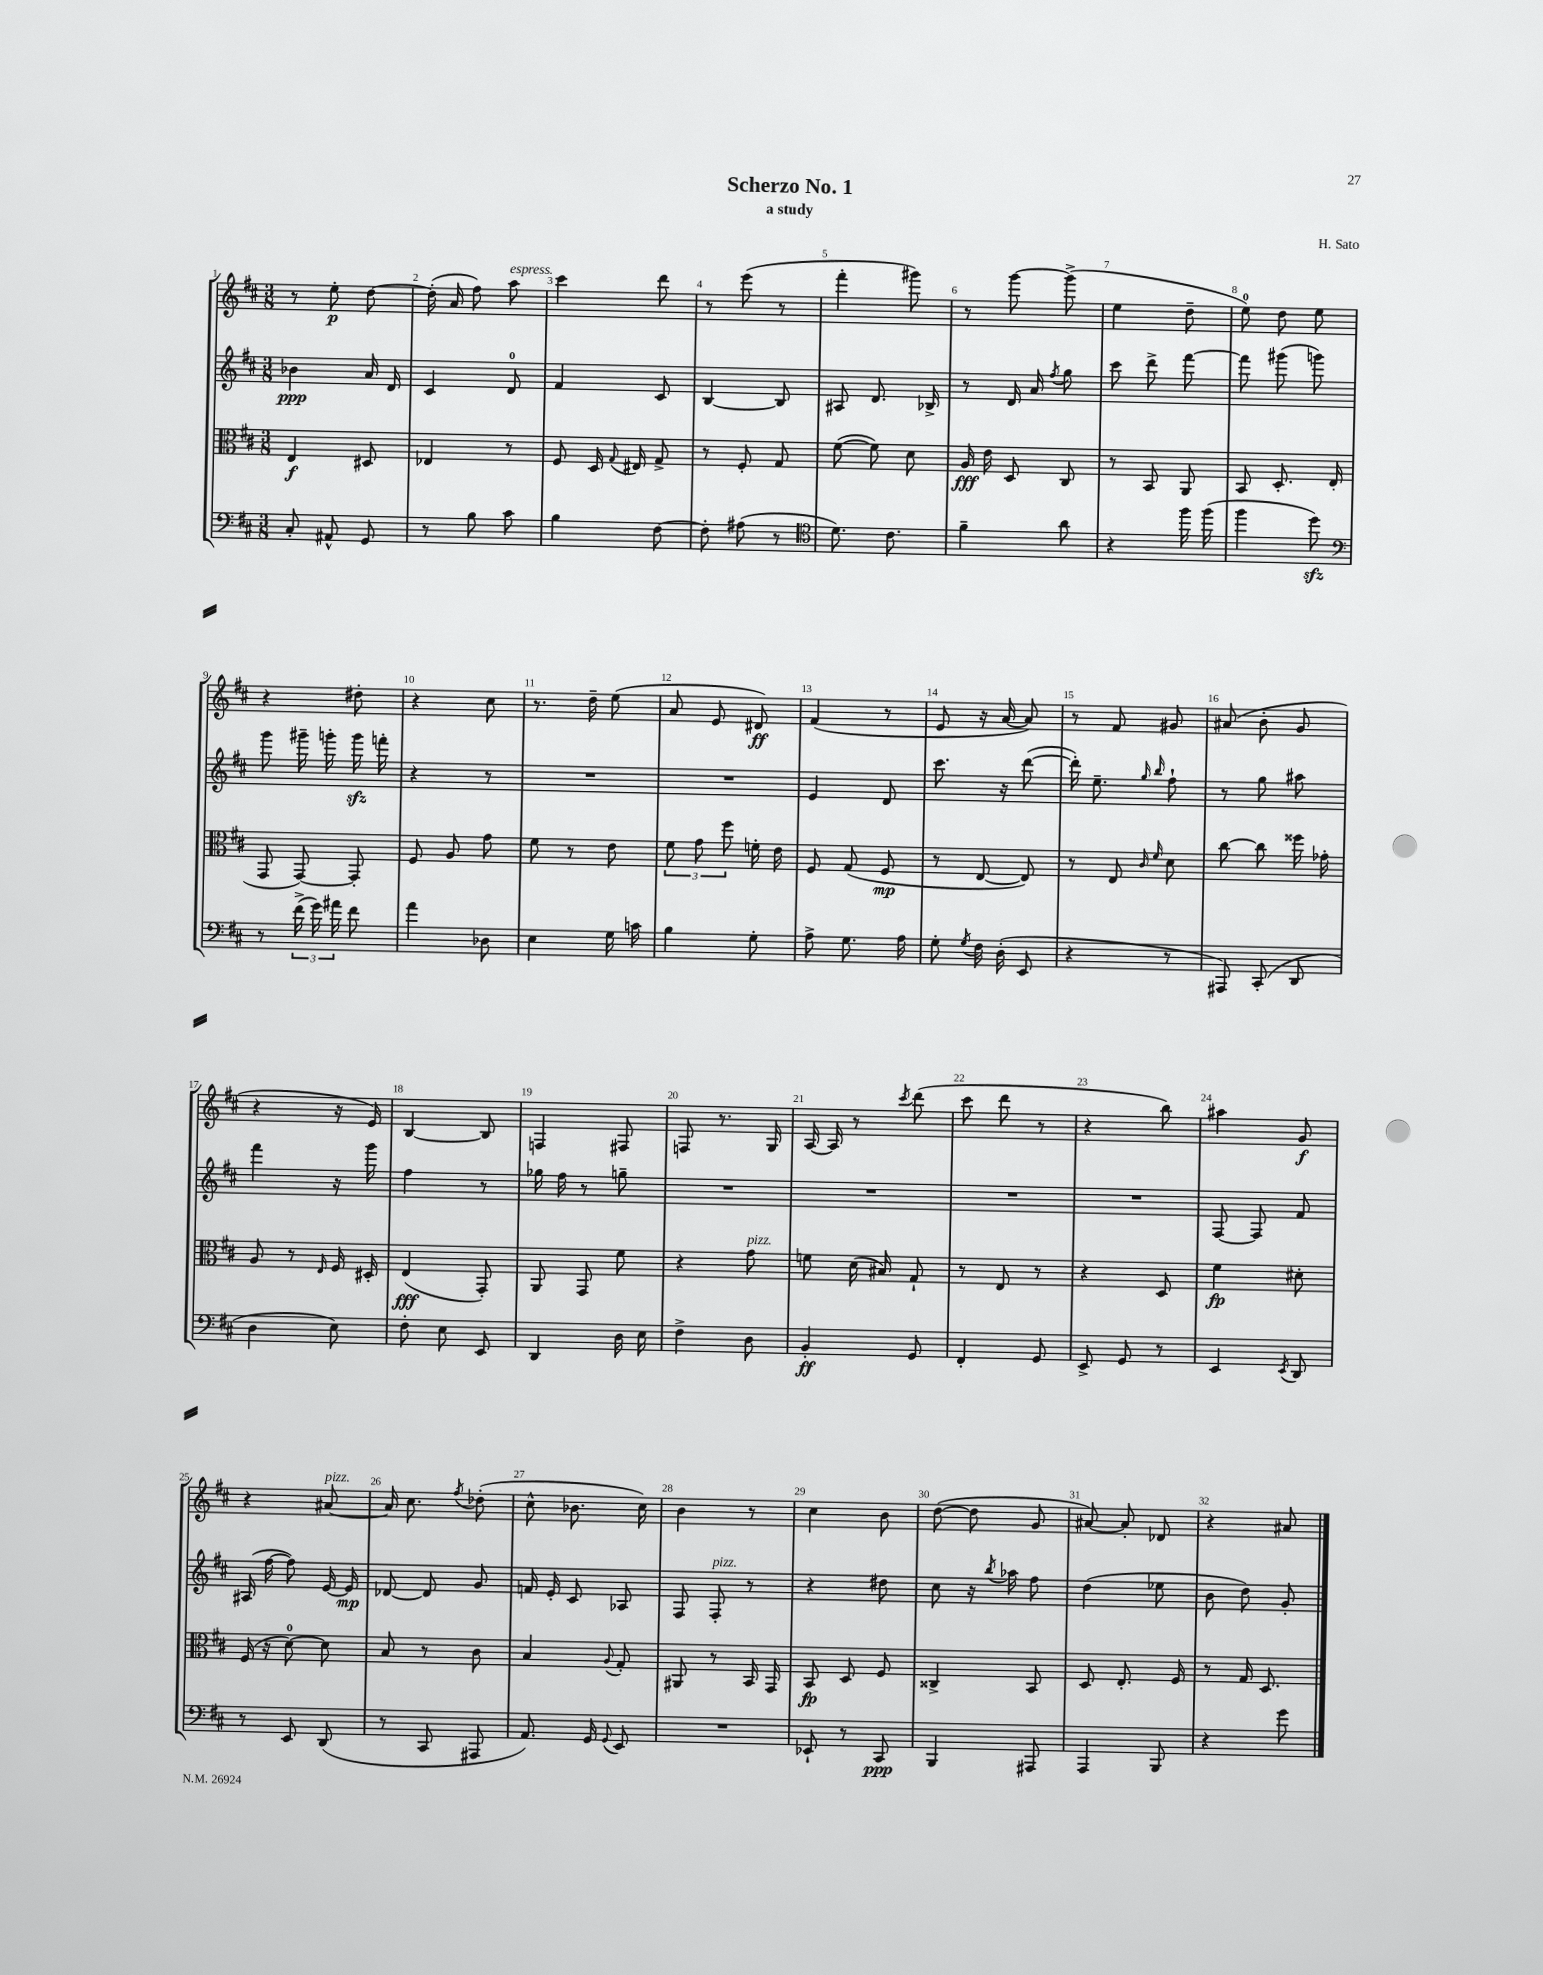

**kern	**kern	**kern	**kern
*staff4	*staff3	*staff2	*staff1
*clefF4	*clefC3	*clefG2	*clefG2
*k[f#c#]	*k[f#c#]	*k[f#c#]	*k[f#c#]
*M3/8	*M3/8	*M3/8	*M3/8
8C#'/	4E/	4b-\	8r
8AA#^^/	.	.	8ee'\
8GG/	8D#/	16a/	[8dd\
.	.	16d/	.
=	=	=	=
8r	4E-/	4c#/	(16dd'\]
.	.	.	16a/
8B\	.	.	8ff#\)
8c#\	8r	8d/	8aa\
=	=	=	=
4B\	8F#/	4f#/	4ccc#\
.	16D/	.	.
.	8qqG/	.	.
.	16E#/	.	.
[8F#\	8G^/	8c#/	8ddd\
=	=	=	=
8F#'\]	8r	[4B/	8r
(8A#\	8F#'/	.	(8eee\
8r	8G/	8B/]	8r
=	=	=	=
*clefC4	*	*	*
8.d\)	([8f#\	8A#/	4fff#'\
.	8f#\])	8.d/	.
8.c#\	.	.	.
.	8d\	.	8ggg#\)
.	.	16B-^/	.
=	=	=	=
4f#~\	16A/	8r	8r
.	16e\	.	.
.	8D/	16d/	[8ggg\
.	.	16a/	.
.	.	8qff#/	.
8a\	8C#/	8gg\	(8ggg^\]
=	=	=	=
4r	8r	8ccc#\	4ee\
.	8BB/	8ddd^\	.
16ff#\	8AA/	[8fff#\	8dd~\
(16ff#\	.	.	.
=	=	=	=
4ff#\	8BB/	8fff#\]	8ee\)
.	8.D'/	(8ggg#\	8dd\
8dd\)	.	8ggg\)	8ee\
.	(16E/	.	.
=	=	=	=
*clefF4	*	*	*
8r	8GG/	8ggg\	4r
(24f#^\	[8GG/)	16ggg#~\	.
24g\)	.	.	.
.	.	16ggg'\	.
24a#\	.	.	.
8f#\	8GG'/]	16ggg\	8dd#'\
.	.	16fff'\	.
=	=	=	=
4a\	8F#/	4r	4r
.	8A/	.	.
8D-\	8g\	8r	8cc#\
=	=	=	=
4E\	8f#\	4.r	8.r
.	8r	.	.
.	.	.	16dd~\
16G\	8e\	.	(8ee\
16c\	.	.	.
=	=	=	=
4B\	12f#\	4.r	8a/
.	12g\	.	.
.	.	.	8e/
.	12ff#\	.	.
8G'\	16f'\	.	8d#/)
.	16e\	.	.
=	=	=	=
8A^\	8F#/	4e/	(4f#/
8.G\	(8G/	.	.
.	8F#/	8d/	8r
16A\	.	.	.
=	=	=	=
8G'\	8r	8.ccc#\	8e/
8qG/	.	.	.
16F#\	[8E/	.	16r
(16D'\	.	16r	[16a/
8EE/	8E/])	([8ddd\	8a/])
=	=	=	=
4r	8r	16ddd'\])	8r
.	.	8.ee~\	.
.	8E/	.	8f#/
.	16qqc#/	16qqgg/	.
.	16qqf#/	16qqbb/	.
8r	8d\	8ff#`\	8g#/
=	=	=	=
8AAA#/)	[8cc#\	8r	(8a#/
(8CC#'/	8cc#\]	8gg\	8b'\
8DD/	16ff##\	8aa#\	8g/
.	16g-'\	.	.
=	=	=	=
4D\	8A/	4fff#\	4r
.	8r	.	.
.	16qqE/	.	.
8E\)	16F#/	16r	16r
.	16D#'/	16ggg\	16e/)
=	=	=	=
8F#'\	(4E/	4ff#\	[4B/
8E\	.	.	.
8EE/	8GG'/)	8r	8B/]
=	=	=	=
4DD/	8AA/	16gg-\	4F/
.	.	16ff#\	.
.	8GG/	8r	.
16D\	8f#\	8gg~\	8F#/
16E\	.	.	.
=	=	=	=
4F#^\	4r	4.r	8F/
.	.	.	8.r
8D\	8g\	.	.
.	.	.	16G/
=	=	=	=
4BB'/	8f\	4.r	[16A/
.	.	.	16A/]
.	(16d\	.	8r
.	16B#/)	.	.
.	.	.	8qccc#/
8GG/	8G`/	.	(8ddd\
=	=	=	=
4FF#'/	8r	4.r	8ccc#\
.	8E/	.	8ddd\
8GG/	8r	.	8r
=	=	=	=
8EE^/	4r	4.r	4r
8GG/	.	.	.
8r	8D/	.	8bb\)
=	=	=	=
4EE/	4f#\	[8F#/	4aa#\
.	.	8F#/]	.
8qEE/	.	.	.
8DD/	8d#'\	8f#/	8g/
=	=	=	=
8r	(16F#/	(16A#/	4r
.	16r	[16ff#\	.
8EE/	[8d\)	8ff#\])	.
(8DD/	8d\]	[16e/	[8a#/
.	.	16e/]	.
=	=	=	=
8r	8B/	[8d-/	16a#/]
.	.	.	8.cc#\
8CC#/	8r	8d-/]	.
.	.	.	8qff#/
8AAA#/	8c#\	8g/	(8dd-'\
=	=	=	=
8.AA/)	4B/	16f/	8cc#^^\
.	.	16e'/	.
.	.	8c#/	8.b-\
16GG/	.	.	.
8qqGG/	8qqA/	.	.
8EE/	8G'/	8A-/	.
.	.	.	16cc#\)
=	=	=	=
4.r	8AA#/	8F#/	4b\
.	8r	8F#'/	.
.	16BB/	8r	8r
.	16GG/	.	.
=	=	=	=
8EE-`/	8BB/	4r	4cc#\
8r	8D/	.	.
8CC#/	8F#/	8dd#\	8b\
=	=	=	=
4BBB/	4C##^/	8cc#\	([8dd\
.	.	16r	8dd\]
.	.	8qbb/	.
.	.	16aa-\	.
8AAA#/	8BB/	8ff#\	8g/
=	=	=	=
4AAA/	8D/	(4dd\	[8a#/)
.	8.E'/	.	8a#'/]
8BBB/	.	8ee-\	8d-/
.	16F#/	.	.
=	=	=	=
4r	8r	8b\	4r
.	16G/	8dd\)	.
.	8.D/	.	.
8g\	.	8g'/	8a#/
==	==	==	==
*-	*-	*-	*-
